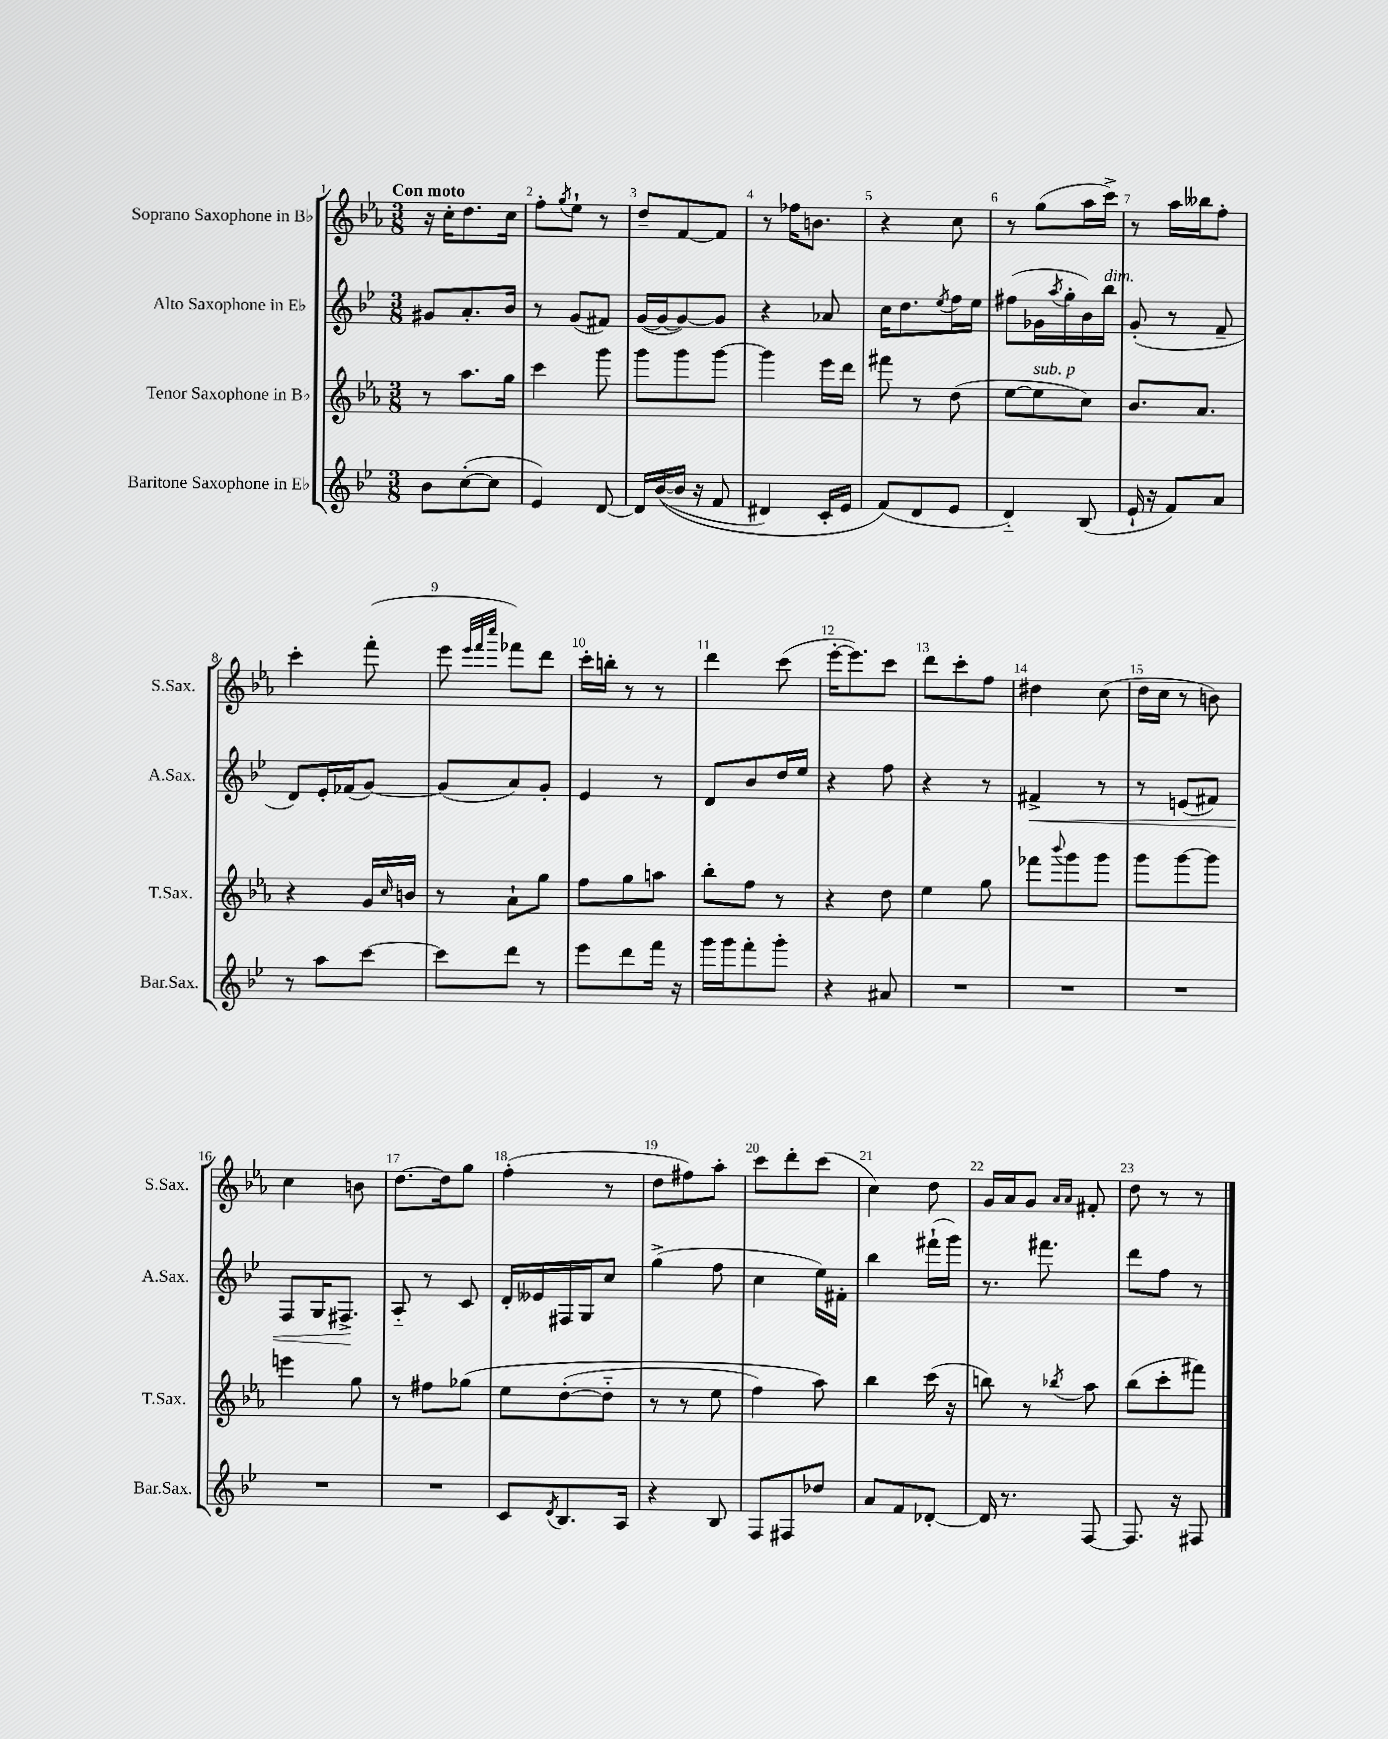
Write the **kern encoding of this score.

**kern	**kern	**kern	**kern
*staff4	*staff3	*staff2	*staff1
*clefG2	*clefG2	*clefG2	*clefG2
*k[b-e-]	*k[b-e-a-]	*k[b-e-]	*k[b-e-a-]
*M3/8	*M3/8	*M3/8	*M3/8
8b-	8r	8g#	16r
.	.	.	16cc'
([8cc'	8.aa-	8.a'	8.dd
8cc]	.	.	.
.	16gg	16b-	16cc
=	=	=	=
4e-)	4ccc	8r	8ff'
.	.	.	8qgg
.	.	(8g	8ee-`
[8d	8ggg	8f#)	8r
=	=	=	=
16d]	8ggg	([16g	8dd~
&(([16b-	.	16g_	.
16b-]	8ggg	8g_)	[8f
16r	.	.	.
8f	[8ggg	8g]	8f]
=	=	=	=
4d#)	4ggg]	4r	8r
.	.	.	16ff-
.	.	.	8.b
16c'	16eee-	8a-	.
16e-	16ddd	.	.
=	=	=	=
(8f&)	8fff#	16cc	4r
.	.	8.dd	.
8d	8r	.	.
.	.	8qee-	.
8e-	(8dd	16ff	8cc
.	.	16ee-	.
=	=	=	=
4d'~)	[8ee-	(8ff#	8r
.	8ee-]	16g-	(8gg
.	.	8qaa	.
.	.	16gg'	.
(8B-	8cc)	16b-)	16aa-
.	.	16bb-	16ccc^)
=	=	=	=
16e-`	8.b-	(8g'	8r
16r	.	.	.
8f)	.	8r	16aa-
.	8.a-	.	16bb--
8a	.	8f~	8ff'
=	=	=	=
8r	4r	8d)	4ccc'
8aa	.	16e-'	.
.	.	(16f-	.
[8ccc	16g	[8g)	(8fff'
.	16qqcc	.	.
.	16b	.	.
=	=	=	=
8ccc]	8r	(8g]	8eee-
.	.	.	32qqeee-
.	.	.	32qqfff
.	.	.	32qqcccc
8ddd	8a-`	8a)	8fff-)
8r	8gg	8g'	8ddd
=	=	=	=
8eee-	8ff	4e-	16ccc'
.	.	.	16bb'
8ddd	8gg	.	8r
16fff	8aa	8r	8r
16r	.	.	.
=	=	=	=
16ggg	8bb-'	8d	4ddd
16ggg	.	.	.
8fff'	8ff	8b-	.
8ggg'	8r	16dd	(8ccc
.	.	16ee-	.
=	=	=	=
4r	4r	4r	[16eee-'
.	.	.	8.eee-])
8a#	8dd	8ff	8ccc
=	=	=	=
4.r	4ee-	4r	8ddd
.	.	.	8ccc'
.	8gg	8r	8ff
=	=	=	=
4.r	8fff-	4f#^	4dd#
.	8qqbbb-	.	.
.	8ggg	.	.
.	8ggg	8r	(8cc
=	=	=	=
4.r	8ggg	8r	16dd
.	.	.	16cc
.	[8ggg	(8e	8r
.	8ggg]	8f#)	8b)
=	=	=	=
4.r	4eee	8F	4cc
.	.	16G	.
.	.	8.F#^	.
.	8gg	.	8b
=	=	=	=
4.r	8r	8A'~	[8.dd
.	8ff#	8r	.
.	.	.	16dd]
.	&(8gg-	8c	8gg
=	=	=	=
8c	8ee-	16d'	(4ff'
.	.	16e--	.
8qd	.	.	.
8.B-	([8dd'	16F#	.
.	.	16G	.
.	8dd'~]	8cc	8r
16A	.	.	.
=	=	=	=
4r	8r	(4gg^	8dd
.	8r	.	8ff#)
8B-	8ee-	8ff	8aa-'
=	=	=	=
8F	4ff)	4cc	8ccc
8F#	.	.	8ddd'
8dd-	8aa-&)	16ee-)	(8ccc
.	.	16f#'	.
=	=	=	=
8a	4bb-	4bb-	4cc)
8f	.	.	.
[8d-'	(16ccc	(16fff#`	8dd
.	16r	16ggg)	.
=	=	=	=
16d-]	8bb)	8.r	16g
8.r	.	.	16a-
.	8r	.	8g
.	.	8.fff#	.
.	.	.	16qqa-
.	8qbb-	.	16qqa-
[8F	8aa-	.	8f#'
=	=	=	=
8.F]	(8bb-	8ddd	8dd
.	8ccc'	8ff	8r
16r	.	.	.
8F#	8fff#)	8r	8r
==	==	==	==
*-	*-	*-	*-
